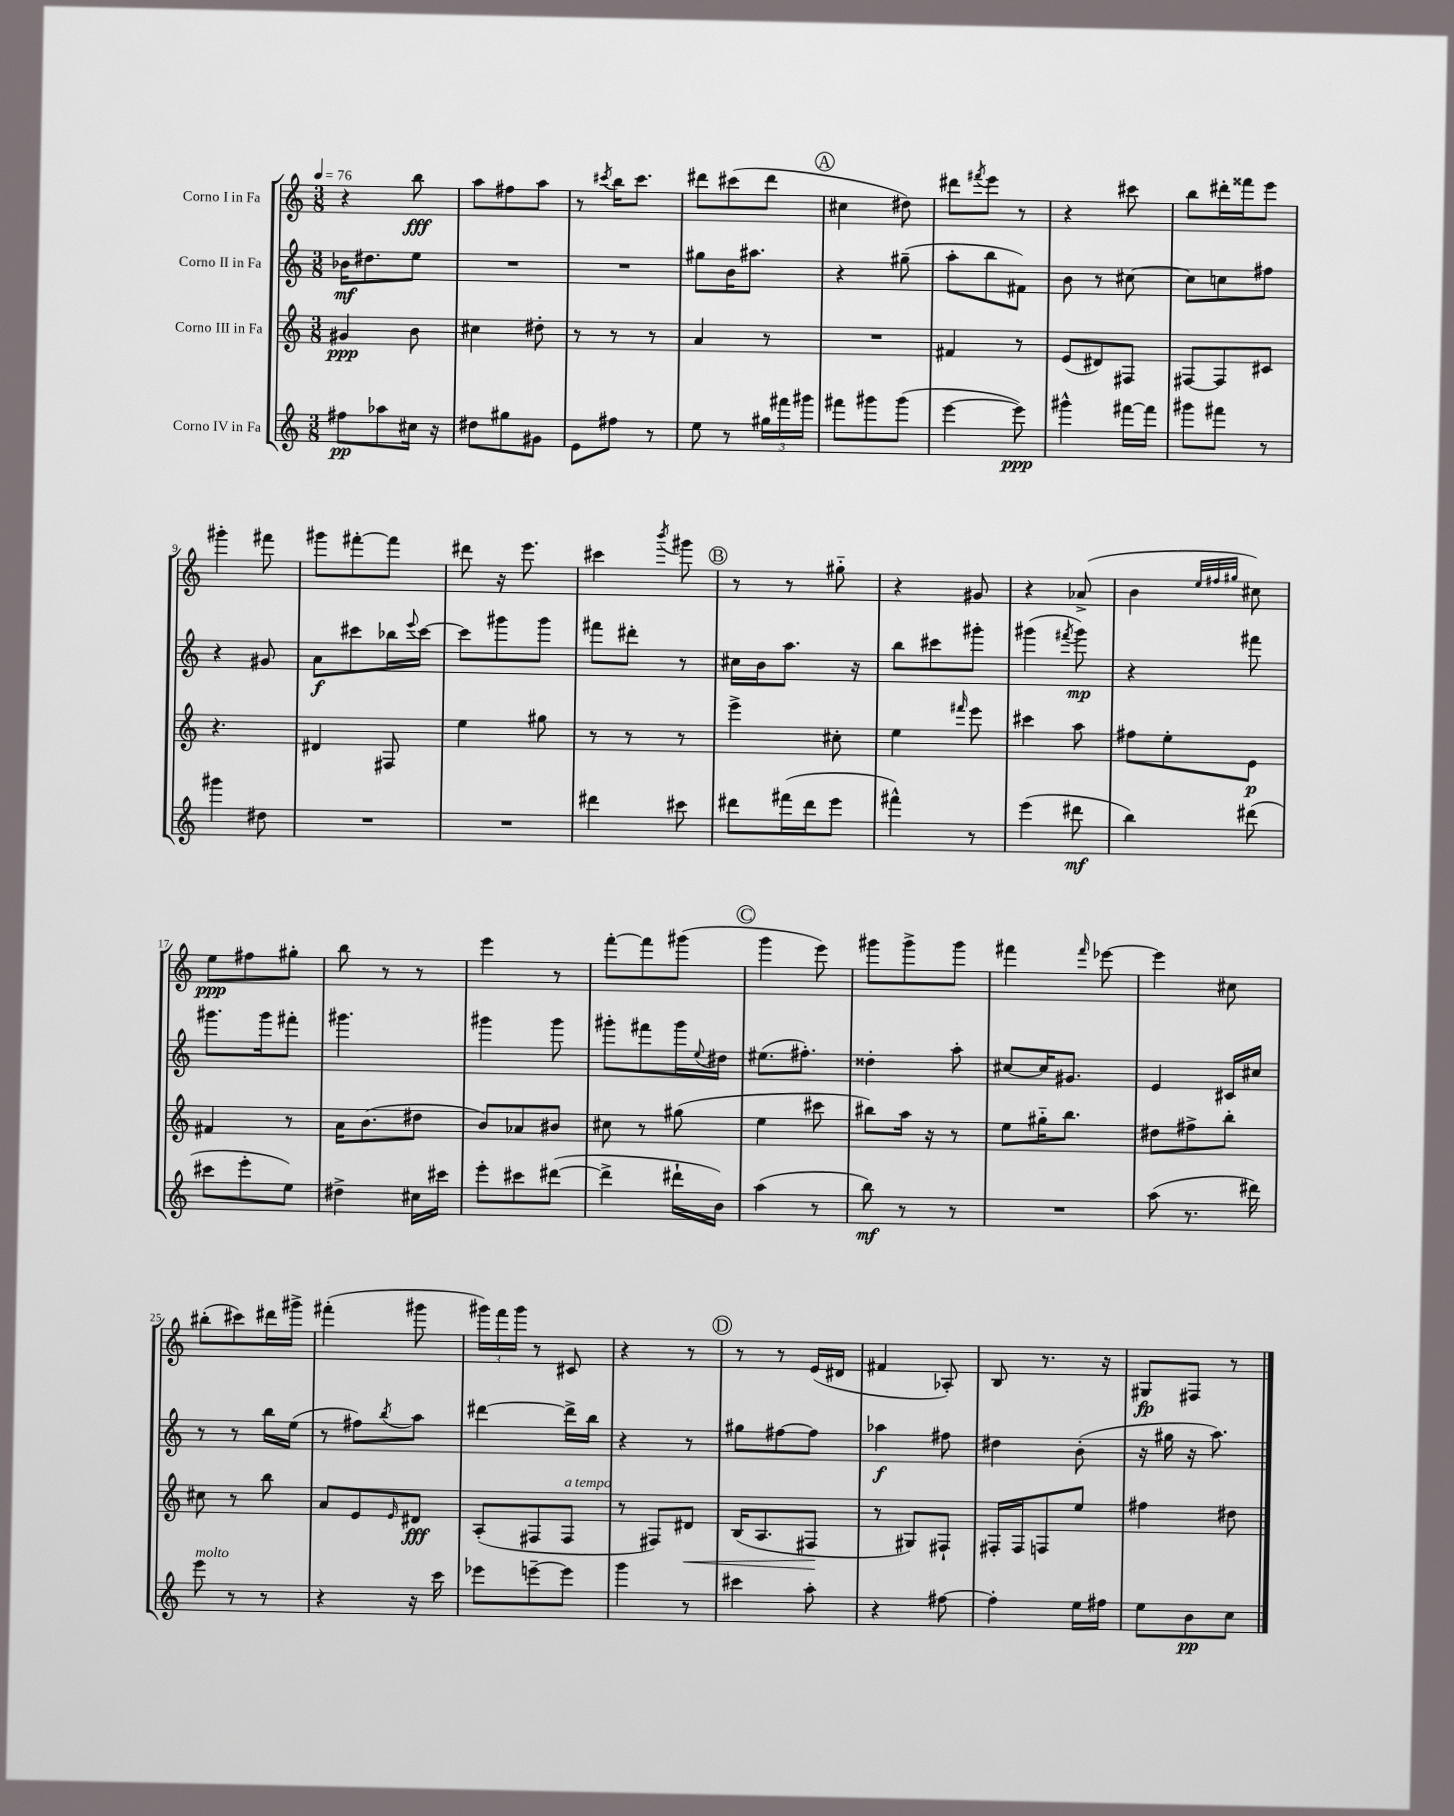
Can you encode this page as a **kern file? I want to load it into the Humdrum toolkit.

**kern	**dynam	**kern	**dynam	**kern	**dynam	**kern	**dynam
*part4	*part4	*part3	*part3	*part2	*part2	*part1	*part1
*staff4	*staff4	*staff3	*staff3	*staff2	*staff2	*staff1	*staff1
*I"Corno IV in Fa	*	*I"Corno III in Fa	*	*I"Corno II in Fa	*	*I"Corno I in Fa	*
*clefG2	*	*clefG2	*	*clefG2	*	*clefG2	*
*k[]	*	*k[]	*	*k[]	*	*k[]	*
*M3/8	*	*M3/8	*	*M3/8	*	*M3/8	*
*MM76	*	*MM76	*	*MM76	*	*MM76	*
=1	=1	=1	=1	=1	=1	=1	=1
8ff#X\L	pp	4g#X/	ppp	16b-X\KL	mf	4r	.
.	.	.	.	8.dd#X\	.	.	.
8aa-X\	.	.	.	.	.	.	.
16cc#X\Jk	.	8b\	.	8ee\J	.	8bb\	fff
16r	.	.	.	.	.	.	.
=2	=2	=2	=2	=2	=2	=2	=2
8dd#X\L	.	4cc#X\	.	4.r	.	8aa\L	.
8gg#X\	.	.	.	.	.	8ff#X\	.
8g#X\J	.	8dd#X'\	.	.	.	8aa\J	.
=3	=3	=3	=3	=3	=3	=3	=3
8e\L	.	8r	.	4.r	.	8r	.
.	.	.	.	.	.	8qccc#X/	.
8ff#X\J	.	8r	.	.	.	16bb\KL	.
.	.	.	.	.	.	8.ccc#\J	.
8r	.	8r	.	.	.	.	.
=4	=4	=4	=4	=4	=4	=4	=4
8ee\	.	4a/	.	8gg#X\L	.	8ddd#X\L	.
8r	.	.	.	16b\K	.	(8ccc#X\	.
.	.	.	.	8.aa#X\J	.	.	.
24gg#X\LL	.	8r	.	.	.	8ddd#\J	.
24fff#X\	.	.	.	.	.	.	.
24ggg#X\JJ	.	.	.	.	.	.	.
!!LO:REH:place=s1:t=A
=5	=5	=5	=5	=5	=5	=5	=5
8fff#X\L	.	4.r	.	4r	.	4cc#X\	.
8ggg#X\	.	.	.	.	.	.	.
(8ggg#\J	.	.	.	(8gg#X~\	.	8dd#X\)	.
=6	=6	=6	=6	=6	=6	=6	=6
[4eee\	.	4f#X/	.	8aa'\L	.	8ddd#X\L	.
.	.	.	.	.	.	8qfff#X/	.
.	.	.	.	8bb\	.	8eee\J	.
8eee\])	ppp	8r	.	8f#X\J)	.	8r	.
=7	=7	=7	=7	=7	=7	=7	=7
4ggg#X^^\	.	(8e/L	.	8b\	.	4r	.
.	.	8d#X/)	.	8r	.	.	.
[16fff#X\LL	.	8F#X/J	.	[8cc#X\	.	8ccc#X\	.
16fff#\JJ]	.	.	.	.	.	.	.
=8	=8	=8	=8	=8	=8	=8	=8
8ggg#X\L	.	[8F#X/L	.	8cc#\L]	.	8bb\L	.
8fff#X\J	.	8F#/]	.	8ccn\	.	16ddd#X'\L	.
.	.	.	.	.	.	16fff##X\J	.
8r	.	8c#X/J	.	8ff#X\J	.	8eee\J	.
!!LO:LB:g=z
=9	=9	=9	=9	=9	=9	=9	=9
4ggg#X\	.	4.r	.	4r	.	4ggg#X'\	.
8dd#X\	.	.	.	8g#X/	.	8fff#X\	.
=10	=10	=10	=10	=10	=10	=10	=10
4.r	.	4d#X/	.	8a\L	f	8ggg#X\L	.
.	.	.	.	8ccc#X\	.	[8fff#X'\	.
.	.	8F#X/	.	16bb-X\L	.	8fff#\J]	.
.	.	.	.	8qqeee/	.	.	.
.	.	.	.	[16ccc#\JJ	.	.	.
=11	=11	=11	=11	=11	=11	=11	=11
4.r	.	4ee\	.	8ccc#\L]	.	8ddd#X\	.
.	.	.	.	8ggg#X\	.	16r	.
.	.	.	.	.	.	8.eee\	.
.	.	8gg#X\	.	8ggg#\J	.	.	.
=12	=12	=12	=12	=12	=12	=12	=12
4ddd#X\	.	8r	.	8fff#X\L	.	4ccc#X\	.
.	.	8r	.	8ddd#X'\J	.	.	.
.	.	.	.	.	.	8qbbb/	.
8ccc#X\	.	8r	.	8r	.	8ggg#X\	.
!!LO:REH:place=s1:t=B
=13	=13	=13	=13	=13	=13	=13	=13
8ddd#X\L	.	4eee^\	.	16cc#X\LL	.	8r	.
.	.	.	.	16b\J	.	.	.
(16fff#X\L	.	.	.	8.aa\J	.	8r	.
16ddd#\J	.	.	.	.	.	.	.
8eee\J	.	8cc#X'\	.	.	.	8gg#X\	.
.	.	.	.	16r	.	.	.
=14	=14	=14	=14	=14	=14	=14	=14
4fff#X^^\)	.	4ee\	.	8bb\L	.	4r	.
.	.	.	.	8ccc#X\	.	.	.
.	.	16qqfff#X/	.	.	.	.	.
8r	.	8eee\	.	8ggg#X'\J	.	8g#X/	.
=15	=15	=15	=15	=15	=15	=15	=15
(4eee\	.	4ccc#X\	.	(4ggg#X\	.	4r	.
.	.	.	.	8qfff#X/	.	.	.
8ddd#X\	mf	8aa\	.	8ggg#\)	mp	(8a-X^/	.
=16	=16	=16	=16	=16	=16	=16	=16
4bb\)	.	8ff#X\L	.	4r	.	4b\	.
.	.	8ee'\	.	.	.	.	.
.	.	.	.	.	.	32qqee/LLL	.
.	.	.	.	.	.	32qqff#X/	.
.	.	.	.	.	.	32qqgg#X/JJJ	.
(8ddd#X\	.	8e\J	p	8fff#X\	.	8cc#X\)	.
!!LO:LB:g=z
=17	=17	=17	=17	=17	=17	=17	=17
8ccc#X\L	.	4f#X/	.	8.ggg#X\L	.	8ee\L	ppp
8eee'\	.	.	.	.	.	8ff#X\	.
.	.	.	.	16ggg#\k	.	.	.
8ee\J)	.	8r	.	8fff#X'\J	.	8gg#X'\J	.
=18	=18	=18	=18	=18	=18	=18	=18
4dd#X^\	.	16a\KL	.	4.ggg#X\	.	8bb\	.
.	.	(8.b\	.	.	.	.	.
.	.	.	.	.	.	8r	.
16cc#X\LL	.	8dd#X\J	.	.	.	8r	.
16ccc#X\JJ	.	.	.	.	.	.	.
=19	=19	=19	=19	=19	=19	=19	=19
8eee'\L	.	8b/L)	.	4ggg#X\	.	4eee\	.
8ccc#X\	.	8a-X/	.	.	.	.	.
([8ddd#X\J	.	8b#X/J	.	8ggg#\	.	8r	.
=20	=20	=20	=20	=20	=20	=20	=20
4ddd#^\]	.	8cc#X\	.	8ggg#X'\L	.	[8fff'\L	.
.	.	8r	.	8fff#X\	.	8fff\]	.
16ddd#X`\LL	.	(8gg#X\	.	16ggg#\L	.	(8ggg#X\J	.
.	.	.	.	8qqee/	.	.	.
16b\JJ)	.	.	.	16dd#X\JJ	.	.	.
!!LO:REH:place=s1:t=C
=21	=21	=21	=21	=21	=21	=21	=21
(4aa\	.	4ee\	.	(8.ee#X\L	.	4ggg\	.
.	.	.	.	8.ff#X'\J)	.	.	.
8r	.	8ccc#X\	.	.	.	8eee\)	.
=22	=22	=22	=22	=22	=22	=22	=22
8bb\)	mf	8bb#X\L)	.	4dd##X'\	.	8ggg#X\L	.
8r	.	16aa\Jk	.	.	.	8ggg#^\	.
.	.	16r	.	.	.	.	.
8r	.	8r	.	8aa'\	.	8ggg#\J	.
=23	=23	=23	=23	=23	=23	=23	=23
4.r	.	8ee\L	.	[8cc#X/L	.	4fff#X\	.
.	.	16gg#X\K	.	16cc#/K]	.	.	.
.	.	8.bb\J	.	8.g#X/J	.	.	.
.	.	.	.	.	.	16qqfff#/	.
.	.	.	.	.	.	[8eee-X\	.
=24	=24	=24	=24	=24	=24	=24	=24
(8aa\	.	8dd#X\L	.	4e/	.	4eee-\]	.
8.r	.	8ff#X^\	.	.	.	.	.
.	.	8bb'\J	.	16c#X/LL	.	8cc#X\	.
16ddd#X\)	.	.	.	16cc#X/JJ	.	.	.
!!LO:LB:g=z
=25	=25	=25	=25	=25	=25	=25	=25
!LO:TX:a:i:t=molto	!	!	!	!	!	!	!
8eee\	.	8cc#X\	.	8r	.	(8bb#X'\L	.
8r	.	8r	.	8r	.	8ccc#X\)	.
8r	.	8bb\	.	16bb\LL	.	16ddd#X\L	.
.	.	.	.	(16ee\JJ	.	16ggg#X^\JJ	.
=26	=26	=26	=26	=26	=26	=26	=26
4r	.	8a/L	.	8r	.	(4fff#X'\	.
.	.	8e/	.	8ff#X\L)	.	.	.
.	.	16qqe/	.	8qbb/	.	.	.
16r	.	8d#X/J	fff	8aa\J	.	8ggg#X\	.
16ccc\	.	.	.	.	.	.	.
=27	=27	=27	=27	=27	=27	=27	=27
8eee-X\L	.	(8A'/L	.	[4ddd#X\	.	24ggg#X\LL)	.
.	.	.	.	.	.	24fff\	.
.	.	.	.	.	.	24ggg#\JJ	.
[8eeen~\	.	8F#X/	.	.	.	8r	.
!	!	!LO:TX:a:i:t=a tempo	!	!	!	!	!
8eee\J]	.	8F#/J	.	16ddd#^\LL]	.	8c#X/	.
.	.	.	.	16bb\JJ	.	.	.
=28	=28	=28	=28	=28	=28	=28	=28
4ggg\	.	8r	.	4r	.	4r	.
.	.	8F#X/L)	.	.	.	.	.
!	!	!	!LO:HP:b	!	!	!	!
8r	.	8d#X/J	<	8r	.	8r	.
!!LO:REH:place=s1:t=D
=29	=29	=29	=29	=29	=29	=29	=29
4ccc#X\	.	(16B/KL	.	8gg#X\L	.	8r	.
.	.	8.A/	.	.	.	.	.
.	.	.	.	[8ff#X\	.	8r	.
8aa'\	.	8F#X/J	.	8ff#\J]	.	(16e/LL	.
.	.	.	.	.	.	16d#X/JJ	.
.	.	.	[	.	.	.	.
=30	=30	=30	=30	=30	=30	=30	=30
4r	.	8r	.	4aa-X\	f	4f#X/	.
.	.	8G#X/L)	.	.	.	.	.
[8ff#X\	.	8F#X`/J	.	8ff#X\	.	8A-X'/)	.
=31	=31	=31	=31	=31	=31	=31	=31
4ff#'\]	.	16F#X'/LL	.	4dd#X\	.	8B/	.
.	.	16F#/J	.	.	.	.	.
.	.	8Fn/	.	.	.	8.r	.
16ee\LL	.	8ee/J	.	(8b'\	.	.	.
16ff#X\JJ	.	.	.	.	.	16r	.
=32	=32	=32	=32	=32	=32	=32	=32
8ee\L	.	4ff#X\	.	16r	.	8G#X/L	fp
.	.	.	.	16gg#X\	.	.	.
8b\	pp	.	.	16r	.	8F#X/J	.
.	.	.	.	8.aa\)	.	.	.
8cc\J	.	8dd#X\	.	.	.	8r	.
==	==	==	==	==	==	==	==
*-	*-	*-	*-	*-	*-	*-	*-
